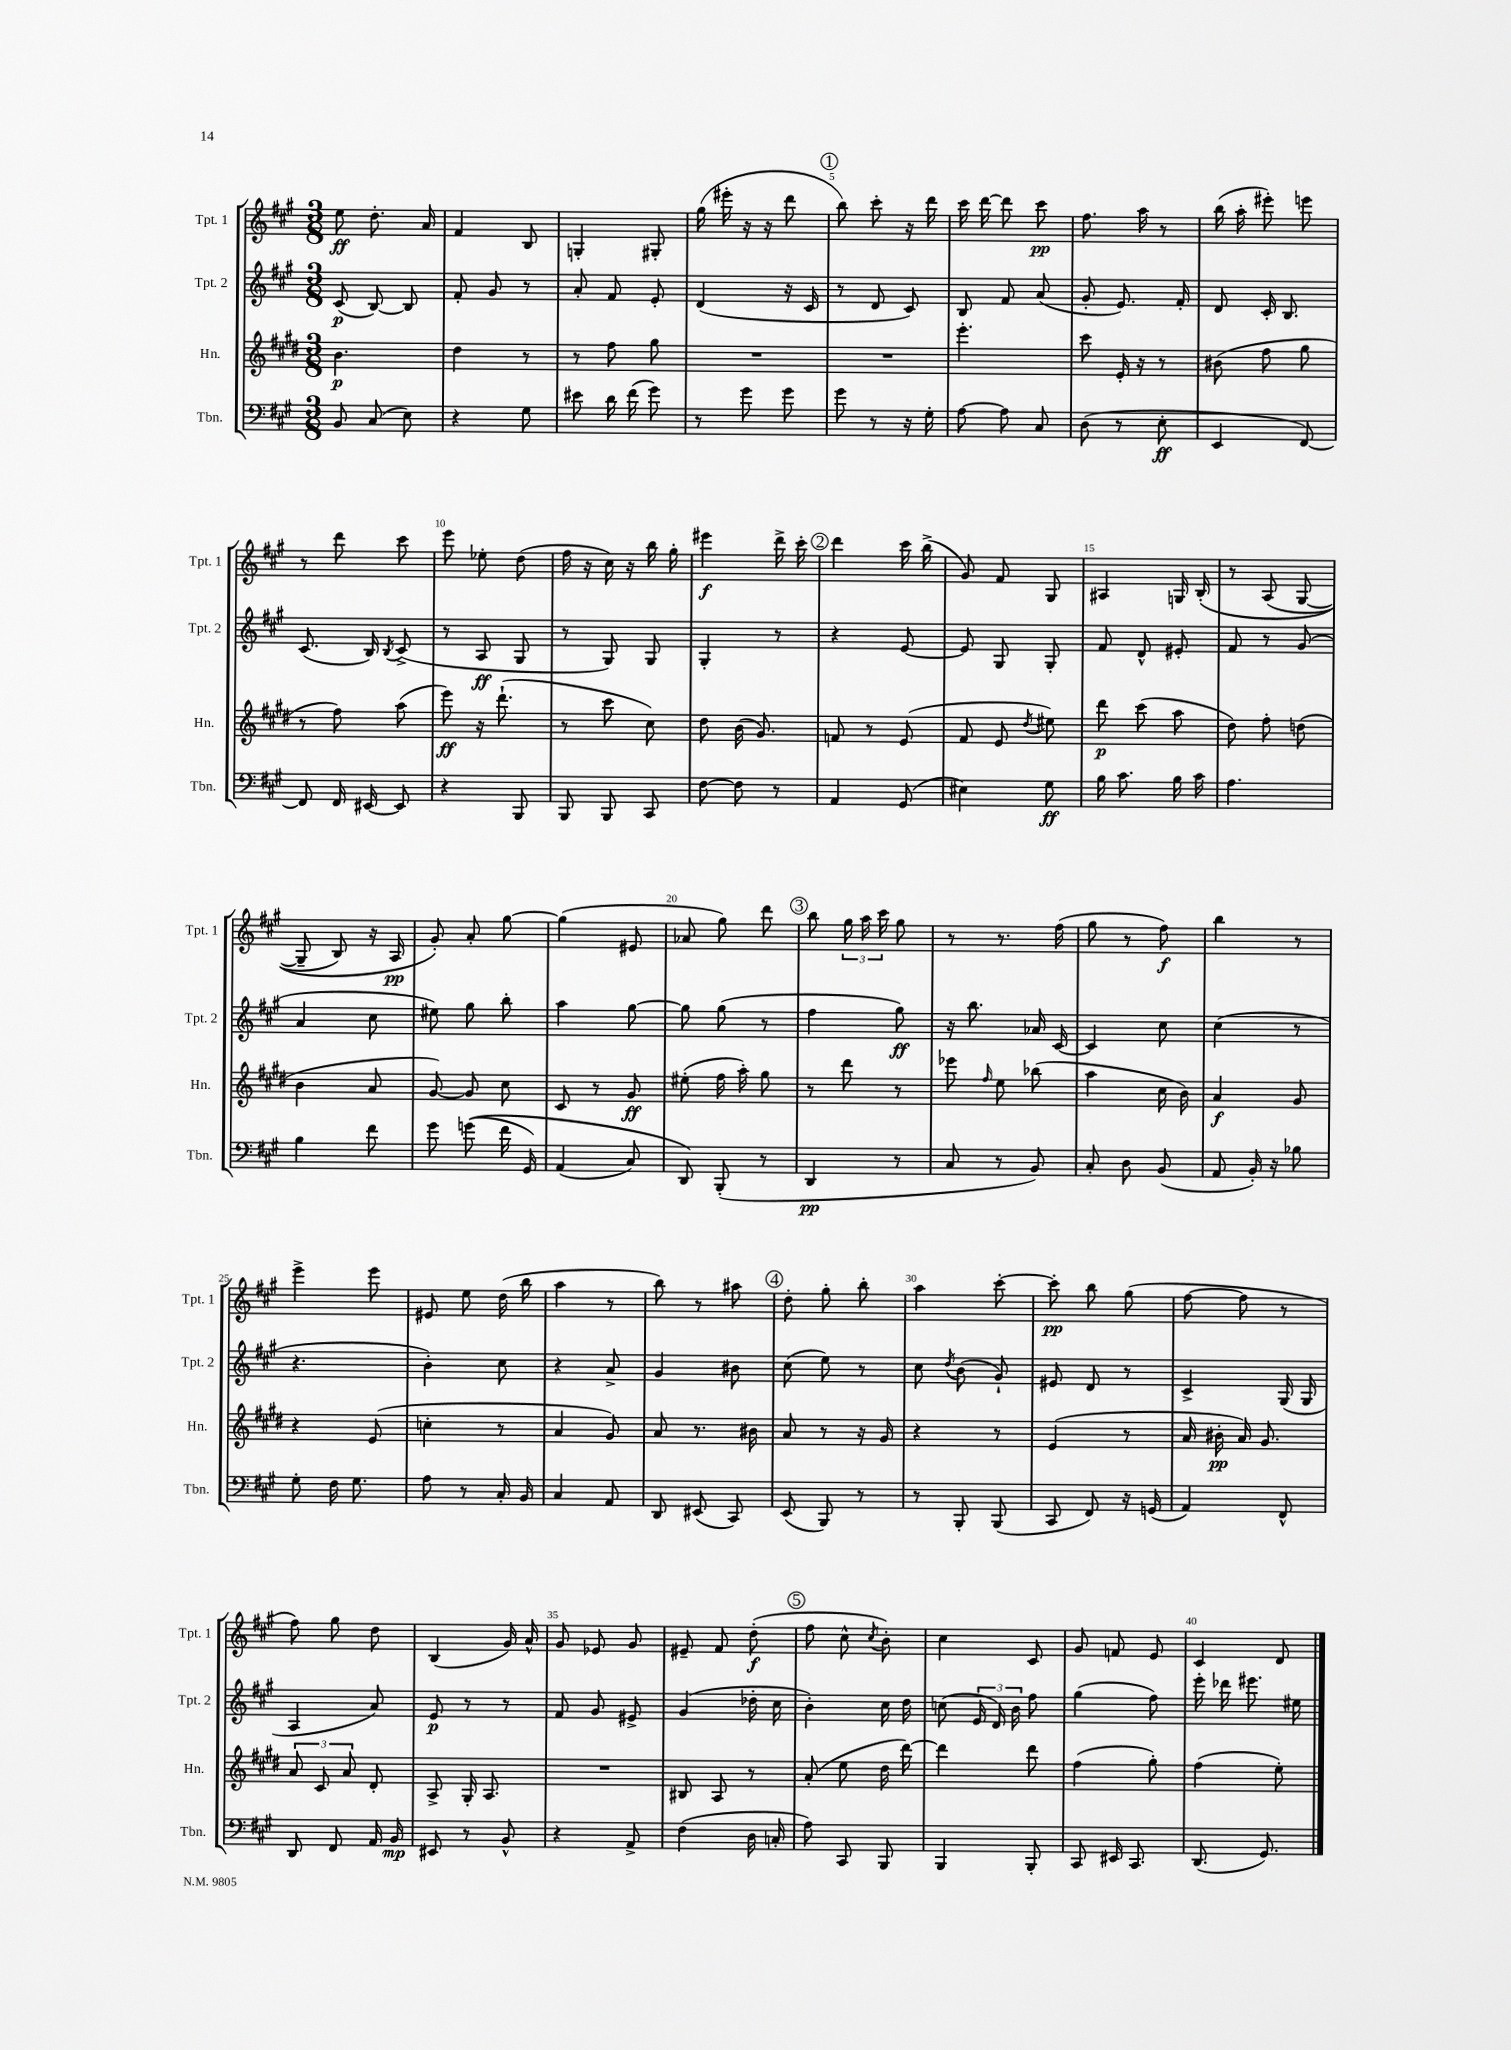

**kern	**kern	**kern	**kern
*staff4	*staff3	*staff2	*staff1
*clefF4	*clefG2	*clefG2	*clefG2
*k[f#c#g#]	*k[f#c#g#d#]	*k[f#c#g#]	*k[f#c#g#]
*M3/8	*M3/8	*M3/8	*M3/8
8BB/	4.b\	(8c#/	8ee\
(8C#/	.	[8B/)	8.dd'\
8E\)	.	8B/]	.
.	.	.	16a/
=	=	=	=
4r	4dd#\	8f#'/	4f#/
.	.	8g#/	.
8G#\	8r	8r	8B/
=	=	=	=
8e#\	8r	8a'/	4G'/
16d\	8ff#\	8f#/	.
(16f#\	.	.	.
8g#\)	8gg#\	8e'/	8G#'/
=	=	=	=
8r	4.r	(4d/	(16gg#\
.	.	.	16eee#'\
8g#\	.	.	16r
.	.	.	16r
8g#\	.	16r	8ddd\
.	.	16c#/	.
=	=	=	=
8g#\	4.r	8r	8bb\)
8r	.	8d/	8ccc#'\
16r	.	8c#/)	16r
16G#'\	.	.	16ddd\
=	=	=	=
[8A\	4.eee'\	8B/	16ccc#\
.	.	.	[16ddd\
8A\]	.	8f#/	8ddd\]
8C#/	.	(8a/	8ccc#\
=	=	=	=
(8D\	8ccc#\	8g#'/	8.ff#\
8r	16e'/	8.e/)	.
.	16r	.	16aa\
8E'\	8r	.	8r
.	.	16f#'/	.
=	=	=	=
4EE/	(8b#\	8d/	(16bb\
.	.	.	16aa'\
.	8ff#\	16c#'/	8eee#'\)
.	.	8.B/	.
[8FF#/)	8gg#\	.	8eee\
=	=	=	=
8FF#/]	8r	(8.c#/	8r
16FF#/	8ff#\)	.	8ddd\
[16EE#/	.	16B/)	.
.	.	8qB/	.
8EE#/]	(8aa\	(8c#^/	8ccc#\
=	=	=	=
4r	8eee\)	8r	8eee\
.	16r	8A/	8ee-'\
.	(8.ddd#`\	.	.
8BBB/	.	8G#/	(8dd\
=	=	=	=
8BBB/	8r	8r	16ff#\
.	.	.	16r
8BBB/	8ccc#\	8G#/)	16cc#\)
.	.	.	16r
8CC#/	8cc#\)	8G#/	16bb\
.	.	.	16gg#'\
=	=	=	=
[8F#\	8dd#\	4G#'/	4eee#\
8F#\]	(16b\	.	.
.	8.g#/)	.	.
8r	.	8r	16ddd^\
.	.	.	16ccc#'\
=	=	=	=
4AA/	8f/	4r	4ddd\
.	8r	.	.
(8GG#/	(8e/	[8e/	16ccc#\
.	.	.	(16bb^\
=	=	=	=
4E#\)	8f#/	8e/]	8g#/)
.	8e/	8G#/	8f#/
.	8qdd#/	.	.
8G#\	8ee#\)	8G#'/	8G#/
=	=	=	=
16B\	8ddd#\	8f#/	4A#/
8.c#\	.	.	.
.	(8ccc#\	8d^^/	.
16B\	8aa\	8e#'/	16G/
16c#\	.	.	&(16B'/
=	=	=	=
4.A\	8dd#\)	8f#/	8r
.	8ff#'\	8r	(8A/
.	(8dd\	(8g#/	[8G#/
=	=	=	=
4B\	4b\	4a/	8G#~/]
.	.	.	8B/)
8f#\	8a/	8cc#\	16r
.	.	.	16A/
=	=	=	=
8g#\	[8g#/)	8ee#\)	8g#'/&)
&((8g\	8g#/]	8gg#\	8a'/
16f#\	8cc#\	8bb'\	[8gg#\
16GG#/)	.	.	.
=	=	=	=
(4AA/	8c#/	4aa\	(4gg#\]
.	8r	.	.
8C#/)	8g#/	[8gg#\	8e#/
=	=	=	=
8DD/&)	(8ee#'\	8gg#\]	8a-/
(8BBB'/	16ff#\	(8gg#\	8gg#\)
.	16aa'\)	.	.
8r	8gg#\	8r	8ddd\
=	=	=	=
4DD/	8r	4ff#\	8bb\
.	8ddd#\	.	24gg#\
.	.	.	24aa\
.	.	.	24ccc#\
8r	8r	8gg#\)	8gg#\
=	=	=	=
8C#/	8eee-\	16r	8r
.	.	8.bb\	.
.	16qqff#/	.	.
8r	8ee\	.	8.r
8BB/)	(8bb-\	16a-/	.
.	.	[16c#/	(16ff#\
=	=	=	=
8C#'/	4aa\	4c#/]	8gg#\
8D\	.	.	8r
(8BB/	16cc#\	8cc#\	8ff#\)
.	16b\)	.	.
=	=	=	=
8AA/	4a/	(4cc#\	4bb\
16BB'/)	.	.	.
16r	.	.	.
8B-\	8g#/	8r	8r
=	=	=	=
8G#'\	4r	4.r	4eee^\
16F#\	.	.	.
8.G#\	.	.	.
.	(8e/	.	8eee\
=	=	=	=
8A\	4cc'\	4b'\)	8e#/
8r	.	.	8ee\
16C#'/	8r	8cc#\	(16dd\
16BB/	.	.	16bb\
=	=	=	=
4C#/	4a/	4r	4aa\
8AA/	8g#/)	8a^/	8r
=	=	=	=
8DD/	8a/	4g#/	8bb\)
(8EE#/	8.r	.	8r
8CC#/)	.	8b#\	8aa#\
.	16b#\	.	.
=	=	=	=
(8EE/	8a/	(8cc#\	8dd'\
8BBB/)	8r	8ee\)	8gg#'\
8r	16r	8r	8bb'\
.	16g#/	.	.
=	=	=	=
8r	4r	8cc#\	4aa\
.	.	8qdd/	.
8BBB'/	.	(8b\	.
(8BBB/	8r	8g#`/)	[8ccc#'\
=	=	=	=
8CC#/	(4e/	8e#/	8ccc#'\]
8FF#/)	.	8d/	8bb\
16r	8r	8r	(8gg#\
(16GG/	.	.	.
=	=	=	=
4AA/)	16a/	4c#^/	[8ff#\
.	16b#'\	.	.
.	16a/)	.	8ff#\]
.	8.g#/	.	.
8FF#^^/	.	(16G#/	8r
.	.	16G#/	.
=	=	=	=
8DD/	12a/	4A/	8ff#\)
.	12c#/	.	.
8FF#/	.	.	8gg#\
.	12a/	.	.
16AA/	8d#'/	8a/)	8dd\
16BB/	.	.	.
=	=	=	=
8EE#/	8A^/	8e/	(4B/
8r	16G#'/	8r	.
.	8.A/	.	.
8BB^^/	.	8r	16g#/)
.	.	.	16a^^/
=	=	=	=
4r	4.r	8f#/	8g#/
.	.	8g#/	8e-/
8AA^/	.	8e#^/	8g#/
=	=	=	=
(4F#\	8B#/	(4g#/	8e#~/
.	8A/	.	8f#/
16D\	8r	16dd-'\	(8dd'\
16C'/	.	16cc#\	.
=	=	=	=
8A\)	(8a'/	4b'\)	8ff#\
8CC#/	8ee\	.	8cc#^^\
.	.	.	8qcc#/
8BBB/	16dd#\	16cc#\	8b'\)
.	[16ddd#\)	16dd\	.
=	=	=	=
4BBB/	4ddd#\]	(8cc\	4cc#\
.	.	24e/	.
.	.	24d/)	.
.	.	24b\	.
8BBB'/	8ddd#\	8ff#\	8c#/
=	=	=	=
8CC#/	(4ff#\	(4gg#\	8g#/
16EE#/	.	.	8f/
8.CC#/	.	.	.
.	8gg#'\)	8ff#\)	8e/
=	=	=	=
(8.DD/	(4ff#\	16eee'\	4c#/
.	.	16ddd-\	.
.	.	8.eee#\	.
8.GG#/)	.	.	.
.	8ee'\)	.	8d/
.	.	16ee#\	.
==	==	==	==
*-	*-	*-	*-
